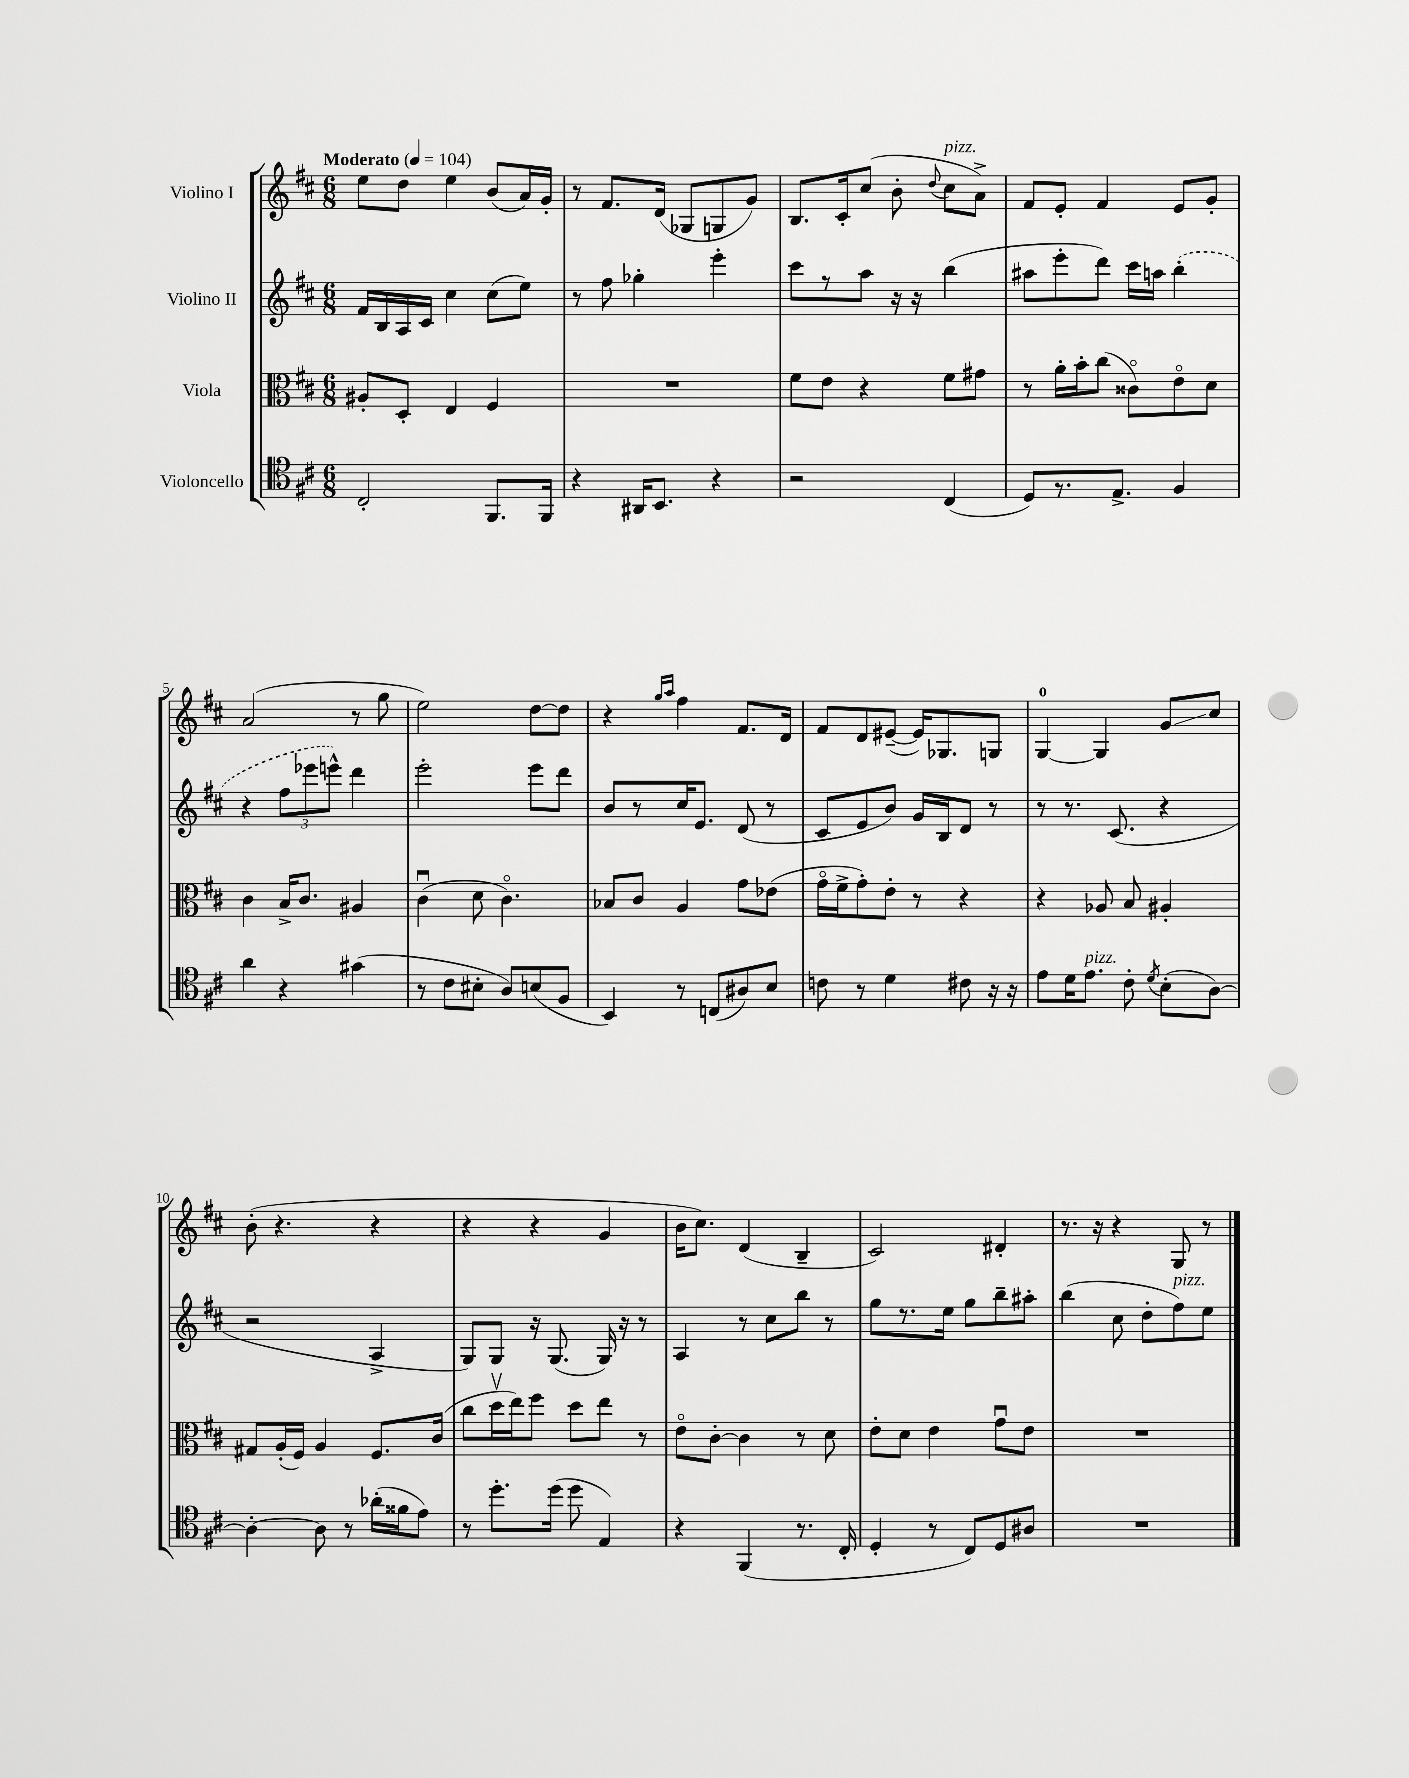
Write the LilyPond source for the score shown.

<<
\new StaffGroup <<
\new Staff = "s0" \with { instrumentName = "Violino I" } {
    \clef treble \key d \major \numericTimeSignature \time 6/8 \tempo "Moderato" 4 = 104
    \autoBeamOff e''8[ d''8] e''4 b'8[( a'16) g'16]-. |
    r8 fis'8.[ d'16]( ges8[ g8 g'8]) |
    b8.[ cis'16-. cis''8]( b'8-. \appoggiatura { d''8 } cis''8[^\markup { \italic "pizz." } a'8]->) |
    fis'8[ e'8]-. fis'4 e'8[ g'8]-. |
    a'2( r8 g''8 |
    e''2) d''8[~ d''8] |
    r4 \grace { g''16[ a''16] } fis''4 fis'8.[ d'16] |
    fis'8[ d'8 eis'8]~--( eis'16[) ges8. g8] |
    g4-0~ g4 g'8[\glissando cis''8] |
    b'8-.( r4. r4 |
    r4 r4 g'4 |
    b'16[ cis''8.]) d'4( b4-- |
    cis'2) dis'4-. |
    r8. r16 r4 g8 r8 \bar "|." |
}
\new Staff = "s1" \with { instrumentName = "Violino II" } {
    \clef treble \key d \major \numericTimeSignature \time 6/8
    \autoBeamOff fis'16[ b16 a16 cis'16] cis''4 cis''8[( e''8]) |
    r8 fis''8 ges''4-. e'''4-. |
    cis'''8[ r8 a''8] r16 r16 b''4( |
    ais''8[ e'''8-. d'''8]) cis'''16[ a''16] \once \slurDashed b''4-.( |
    r4 \tuplet 3/2 { fis''8[ ees'''8 e'''8]-^) } d'''4 |
    e'''2-. e'''8[ d'''8] |
    b'8[ r8 cis''16 e'8.] d'8( r8 |
    cis'8[ e'8 b'8]) g'16[ b16 d'8] r8 |
    r8 r8. cis'8.( r4 |
    r2 a4-> |
    g8[) g8] r16 g8.( g16) r16 r8 |
    a4 r8 cis''8[ b''8] r8 |
    g''8[ r8. e''16] g''8[ b''8-- ais''8]-. |
    b''4( cis''8 d''8[-. fis''8^\markup { \italic "pizz." }) e''8] \bar "|." |
}
\new Staff = "s2" \with { instrumentName = "Viola" } {
    \clef alto \key d \major \numericTimeSignature \time 6/8
    \autoBeamOff ais8[-. d8]-. e4 fis4 |
    R2. |
    fis'8[ e'8] r4 fis'8[ gis'8] |
    r8 a'16[-. b'16-. cis''8]( cisis'8[\flageolet) e'8\flageolet d'8] |
    cis'4 b16[-> cis'8.] ais4 |
    cis'4\downbow( d'8 cis'4.\flageolet) |
    bes8[ cis'8] a4 g'8[ ees'8]( |
    g'16[\flageolet fis'16-> g'8-.) e'8]-. r8 r4 |
    r4 aes8 b8 ais4-. |
    gis8[ a16-.( fis16]) a4 fis8.[ cis'16]( |
    cis''8[ d''16\upbow e''16) fis''8] d''8[ e''8] r8 |
    e'8[\flageolet cis'8]~-. cis'4 r8 d'8 |
    e'8[-. d'8] e'4 g'8[\downbow e'8] |
    R2. \bar "|." |
}
\new Staff = "s3" \with { instrumentName = "Violoncello" } {
    \clef tenor \key d \major \numericTimeSignature \time 6/8
    \autoBeamOff cis2-. fis,8.[ fis,16] |
    r4 ais,16[ b,8.] r4 |
    r2 cis4( |
    d8[) r8. e8.]-> fis4 |
    a'4 r4 gis'4( |
    r8 cis'8[ bis8]-. a8[) b8( fis8] |
    b,4) r8 c8[( ais8) b8] |
    c'8 r8 d'4 cis'8 r16 r16 |
    e'8[ d'16 e'8.]^\markup { \italic "pizz." } cis'8-. \acciaccatura { d'8 } b8[-.( a8]~) |
    a4~-. a8 r8 aes'16[-.( fisis'16 e'8]) |
    r8 d''8.[-. d''16]( d''8 e4) |
    r4 fis,4( r8. cis16-. |
    d4-. r8 cis8[) d8 ais8] |
    R2. \bar "|." |
}
>>
>>
